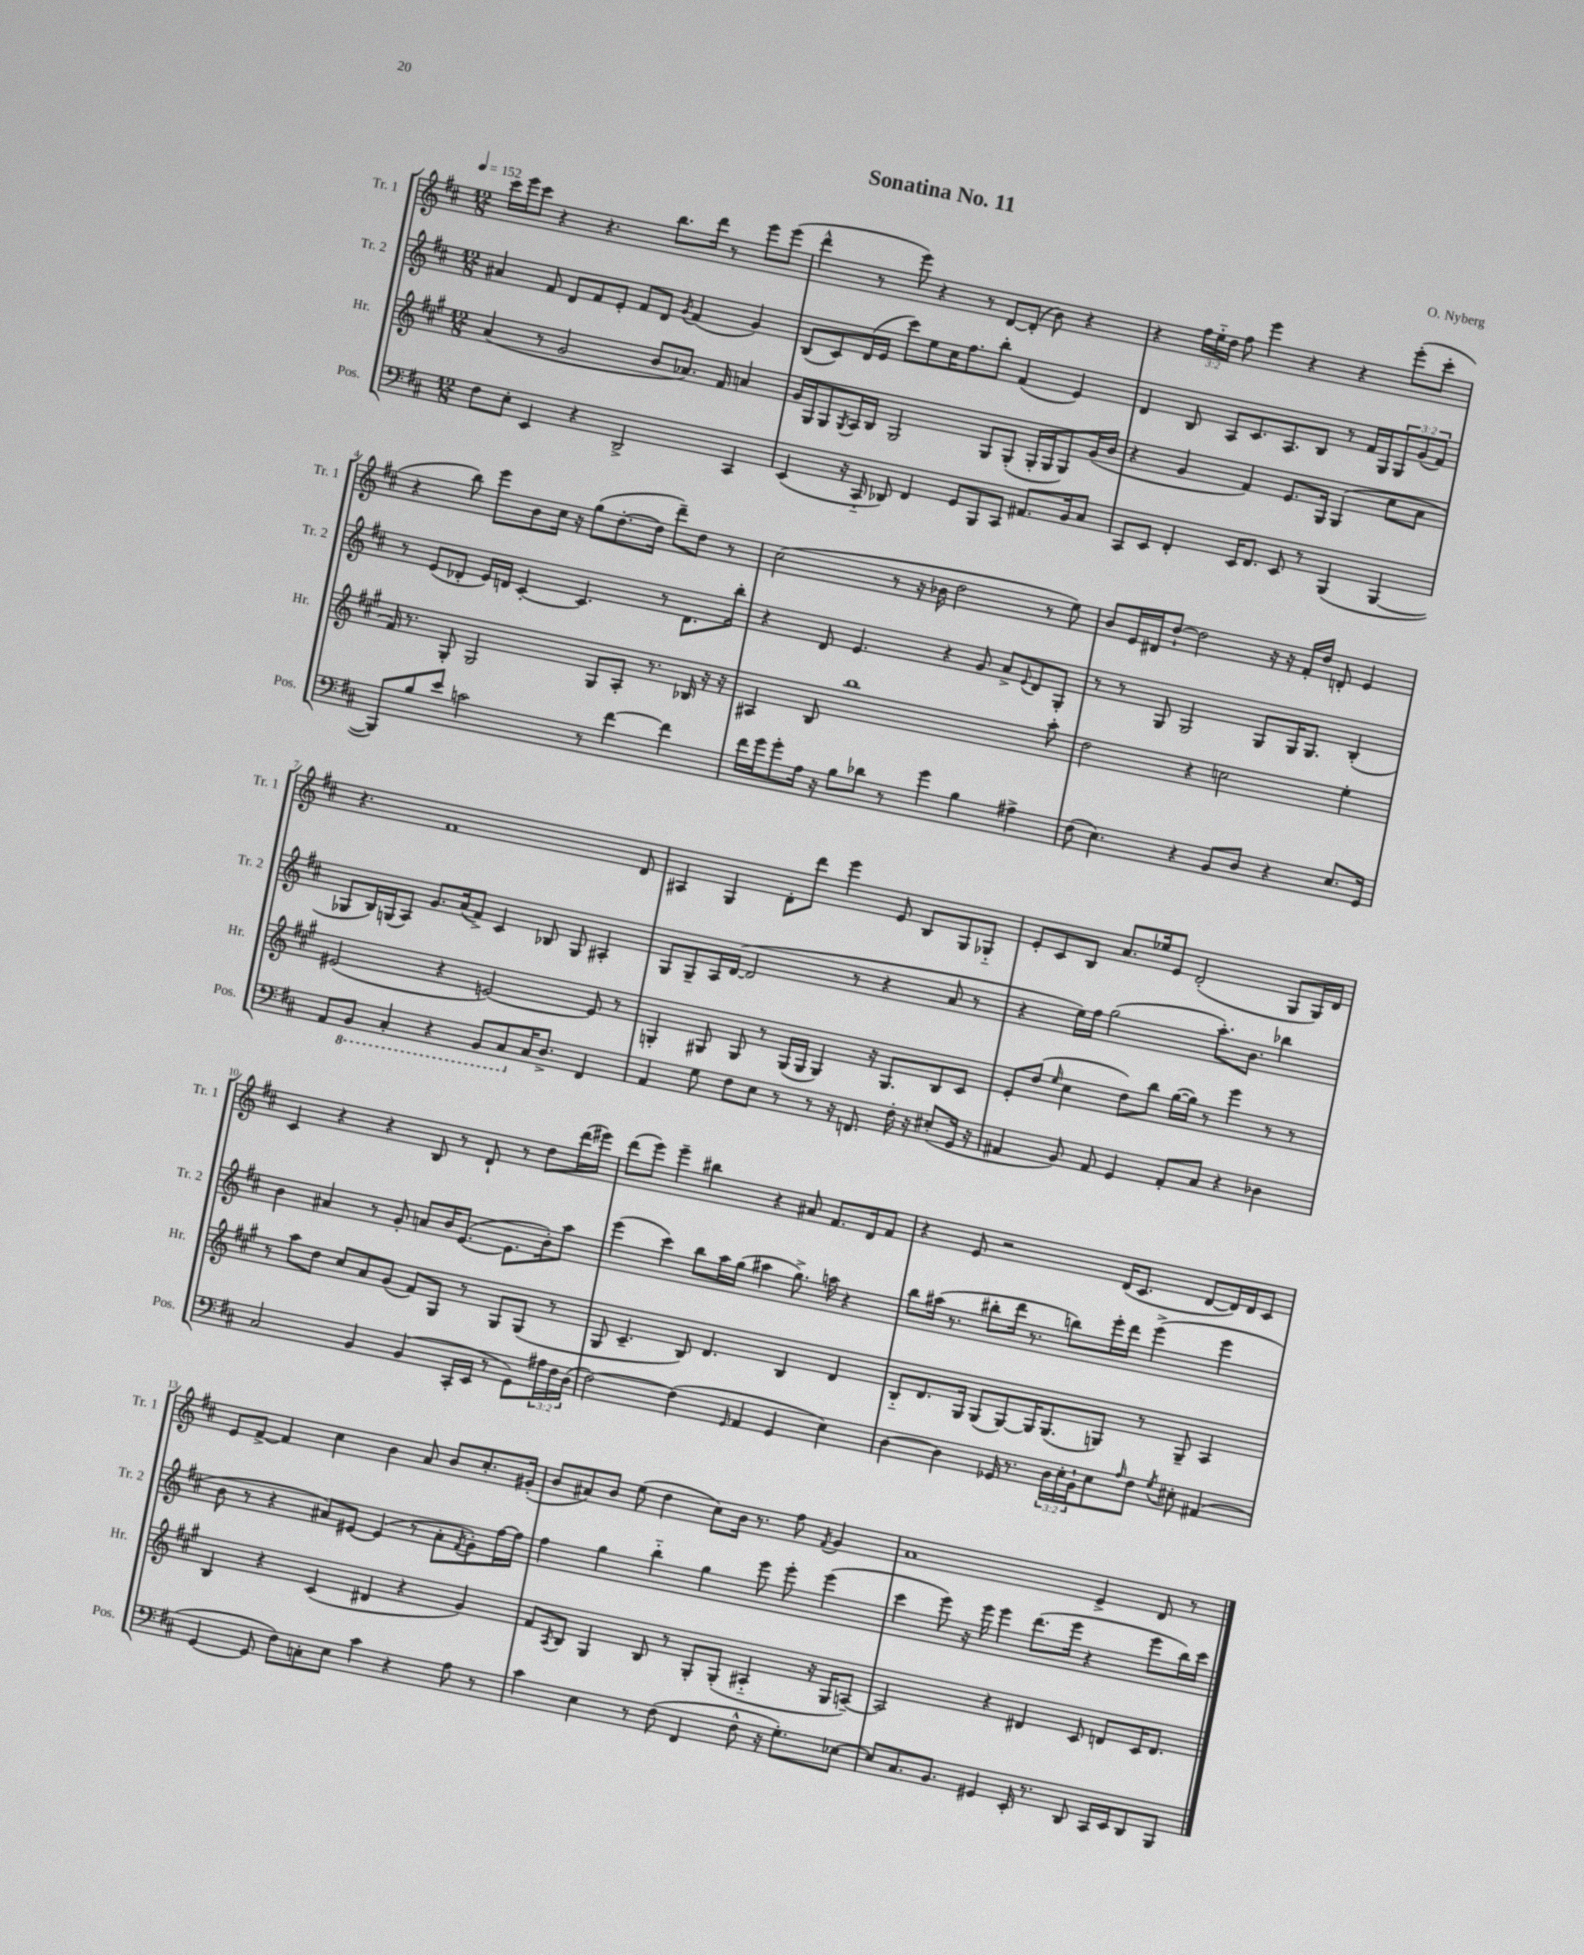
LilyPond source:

\header { title = "Sonatina No. 11" composer = "O. Nyberg" }
<<
\new StaffGroup <<
\new Staff = "s0" \with { instrumentName = "Tr. 1" shortInstrumentName = "Tr. 1" } {
    \clef treble \key d \major \numericTimeSignature \time 12/8 \override Staff.TupletNumber.text = #tuplet-number::calc-fraction-text \tempo 4 = 152
    cis'''16 e'''16 cis'''8 r4 r4. b''8. d'''16 r8 e'''8 e'''8( |
    d'''4-^ r8 e'''8) r4 r8 d'8~ d'8-.( b'8) r4 |
    r4 \tuplet 3/2 { fis''16 e''16-_ d''16 } fis''8 e'''4 r4 r4 e'''8-.( cis'''8-. |
    r4 b''8) e'''8 b'8 cis''16 r16 g''8( d''8.~-. d''16 d'''8--) d''8 r8 |
    cis''2( r8 r16 bes'16 d''2 r8 e''8) |
    b'8 e'16 dis'16 d''8~-! d''2 r16 r16 fis'16-. d''16 d'8-. e'4 |
    r4. fis'1 d'8 |
    ais4 g4 d'8-. d'''8 e'''4 e'8 b8 g8 ges8-_ |
    e'8-. cis'8 b8 a'8. ees''16 e'8 d'2-.( g8 g16) d'16 |
    cis'4 r4 r4 b8 r8 d'8-! r8 d''8 d'''16( eis'''16) |
    d'''8( e'''8) e'''4-- bis''4 r4 ais'8 fis'8. d'16 fis'8 |
    r4 e'8 r2 d'16( cis'8. d'8~ d'16) d'16 cis'8 |
    e'8 fis'8~-> fis'4 cis''4 b'4 a'8 b'8 cis''8.-. gis'16-.( |
    b'8 ais'8) b'8 e''8( d''4 cis''8) b'16 r8. fis''8 \acciaccatura { fis'8 } g'4 |
    a'1 e'4-> d'8 r8 \bar "|." |
}
\new Staff = "s1" \with { instrumentName = "Tr. 2" shortInstrumentName = "Tr. 2" } {
    \clef treble \key d \major \numericTimeSignature \time 12/8 \override Staff.TupletNumber.text = #tuplet-number::calc-fraction-text
    ais'4 fis'8 d'8 fis'8 e'8-. fis'8 d'8 \acciaccatura { g'8 } fis'4( g'4) |
    b8( cis'8) d'16( e'16 cis'''8) e''8 cis''16 fis''8. b''8-. fis'4( e'4) |
    d'4 b8 a8 cis'8. a8. b8 r8 fis'16 g16 \tuplet 3/2 { g8 g'8( fis'8) } |
    r8 e'8( des'8-. e'16) d'16 cis'4~-. cis'4. r8 d'8. b''16-. |
    r4 d'8 e'4. r4 g'8 a'8-> \appoggiatura { e'8 } d'8 g8-. |
    r8 r8 g8 g2 g8 g16 g8. b4-.( |
    ges8 b16) g16( a8) g'8. a'16( fis'8->) cis'4 bes8 g8 ais4-. |
    g8 g8-- a16 d'16~( d'2 r8 r4 a'8 r8 |
    r4 e''16) fis''16 g''2( a''8.-.) b'8. bes''4 |
    b'4 ais'4 r8 g'8-. a'8 b'16 e'8.~( e'8. b'16-.) a''8 |
    e'''4( cis'''4) b''8 a''16 g''16( ais''4 g''8.->) a''16 r4 |
    b''8 ais''16( r8. bis''8-. d'''16 r8. b''8) e'''16-. d'''16 e'''4->( e'''4 |
    b'8 r8 r4 ais'8) eis'8~ eis'4( r8 ais'8-. \acciaccatura { fis'8 } g'8-.) fis''16~ fis''16 |
    fis''4 g''4 b''4-_ g''4 e'''8 e'''8-. e'''4( |
    cis'''4 e'''8) r16 e'''16 e'''4 d'''8.( e'''16 r4 e'''8 b''16) cis'''16 \bar "|." |
}
\new Staff = "s2" \with { instrumentName = "Hr." shortInstrumentName = "Hr." } {
    \clef treble \key a \major \numericTimeSignature \time 12/8
    a'4( r8 gis'2 b'8 aes'8.) fis'16 a'4 |
    gis'16 gis16 gis8 \acciaccatura { gis8 } a16 b16 gis2 gis8 gis8-.( gis16-. gis16 gis8) gis'16( b'16 |
    r4 gis'4 fis'4) e'8. gis16 gis4( cis''8 a'8 |
    fis'16) r8. gis8-. gis2 gis8 a8-. r8. bes16 r16 r16 |
    ais4 b8 b''1 a''8-. |
    d''2 r4 c''2 e''4-. |
    eis'2( r4 e'2~) e'8 r8 |
    g4-. gis8 gis8 r8 gis16( gis16 gis4) r16 gis8. b8 cis'8 |
    e'8-. d''8( \grace { e''16 } cis''4 d''8) b''8 gis''16~( gis''16) r8 e'''4 r8 r8 |
    r8 a''8 d''8 cis''8 a'8 gis'8( fis'8) gis8 r8 gis8 gis8( r8 |
    gis8 cis'4.-- b8) d'4. b4 d'4 |
    b8-_ d'8. gis16 gis8( gis8~) gis16 gis8.( g8) r8 g8-- a4 |
    b4 r4 cis'4( dis'4 r4 gis'4) |
    fis'8 \acciaccatura { a8 } b8 gis4 b8 r8 gis8-. gis8-.( ais4-_ r16 gis16 a8~--) |
    a2 r4 dis'4 cis'8 d'8 cis'16 d'8. \bar "|." |
}
\new Staff = "s3" \with { instrumentName = "Pos." shortInstrumentName = "Pos." } {
    \clef bass \key d \major \numericTimeSignature \time 12/8 \override Staff.TupletNumber.text = #tuplet-number::calc-fraction-text
    fis8 e8-. e,4 r4 d,2-> cis,4 |
    e,4( r16 cis,16-_ des,8) fis,4 g,8 b,,8 cis,8 ais,8. b,16 cis8 |
    cis,8 e,8 fis,4-. e,16 fis,8. e,8 r8 b,,4( b,,4~ |
    b,,8) b8 e'8 c'2 r8 fis'4~ fis'4 |
    fis'16 g'16 g'8-. a16 r16 b8 des'8 r8 g'4 b4 ais4-> |
    fis8( e4.) r4 b,8 d8 r4 e8. g,16 |
    a,8 \ottava #-1 b,,8 cis,4-. r4 b,,8 cis,8 \ottava #0 cis16 d8.-> fis,4 |
    a,4 g8 fis8 e8 r8 r8 r16 f,8. fis16-. r16 eis8-.( g,16 r16 |
    ais,4 b,8) ais,8 g,4 ais,8-. cis8 r4 des4 |
    cis2 b,4 b,4( cis,16-. e,16 r8 g,8) \tuplet 3/2 { ais16 fis16 d16( } |
    fis2~) fis4( \grace { g,16 } a,4 g,4 e4) |
    d4~ d4 ges,16 r8. \tuplet 3/2 { d16 e16-. b,16-! } e8 \grace { a16 } fis8 \acciaccatura { g8 } eis8-. ais,4( |
    g,4~ g,8 fis8) c8-. e8 cis'4 r4 a8 r8 |
    cis'4 e4 r8 fis8( fis,4 fis8-^ r16 g8.-.) ees8~ |
    ees8 cis8. b,8. gis,4 e,16-. r8. d,8 cis,16 e,16 d,8 b,,8 \bar "|." |
}
>>
>>
